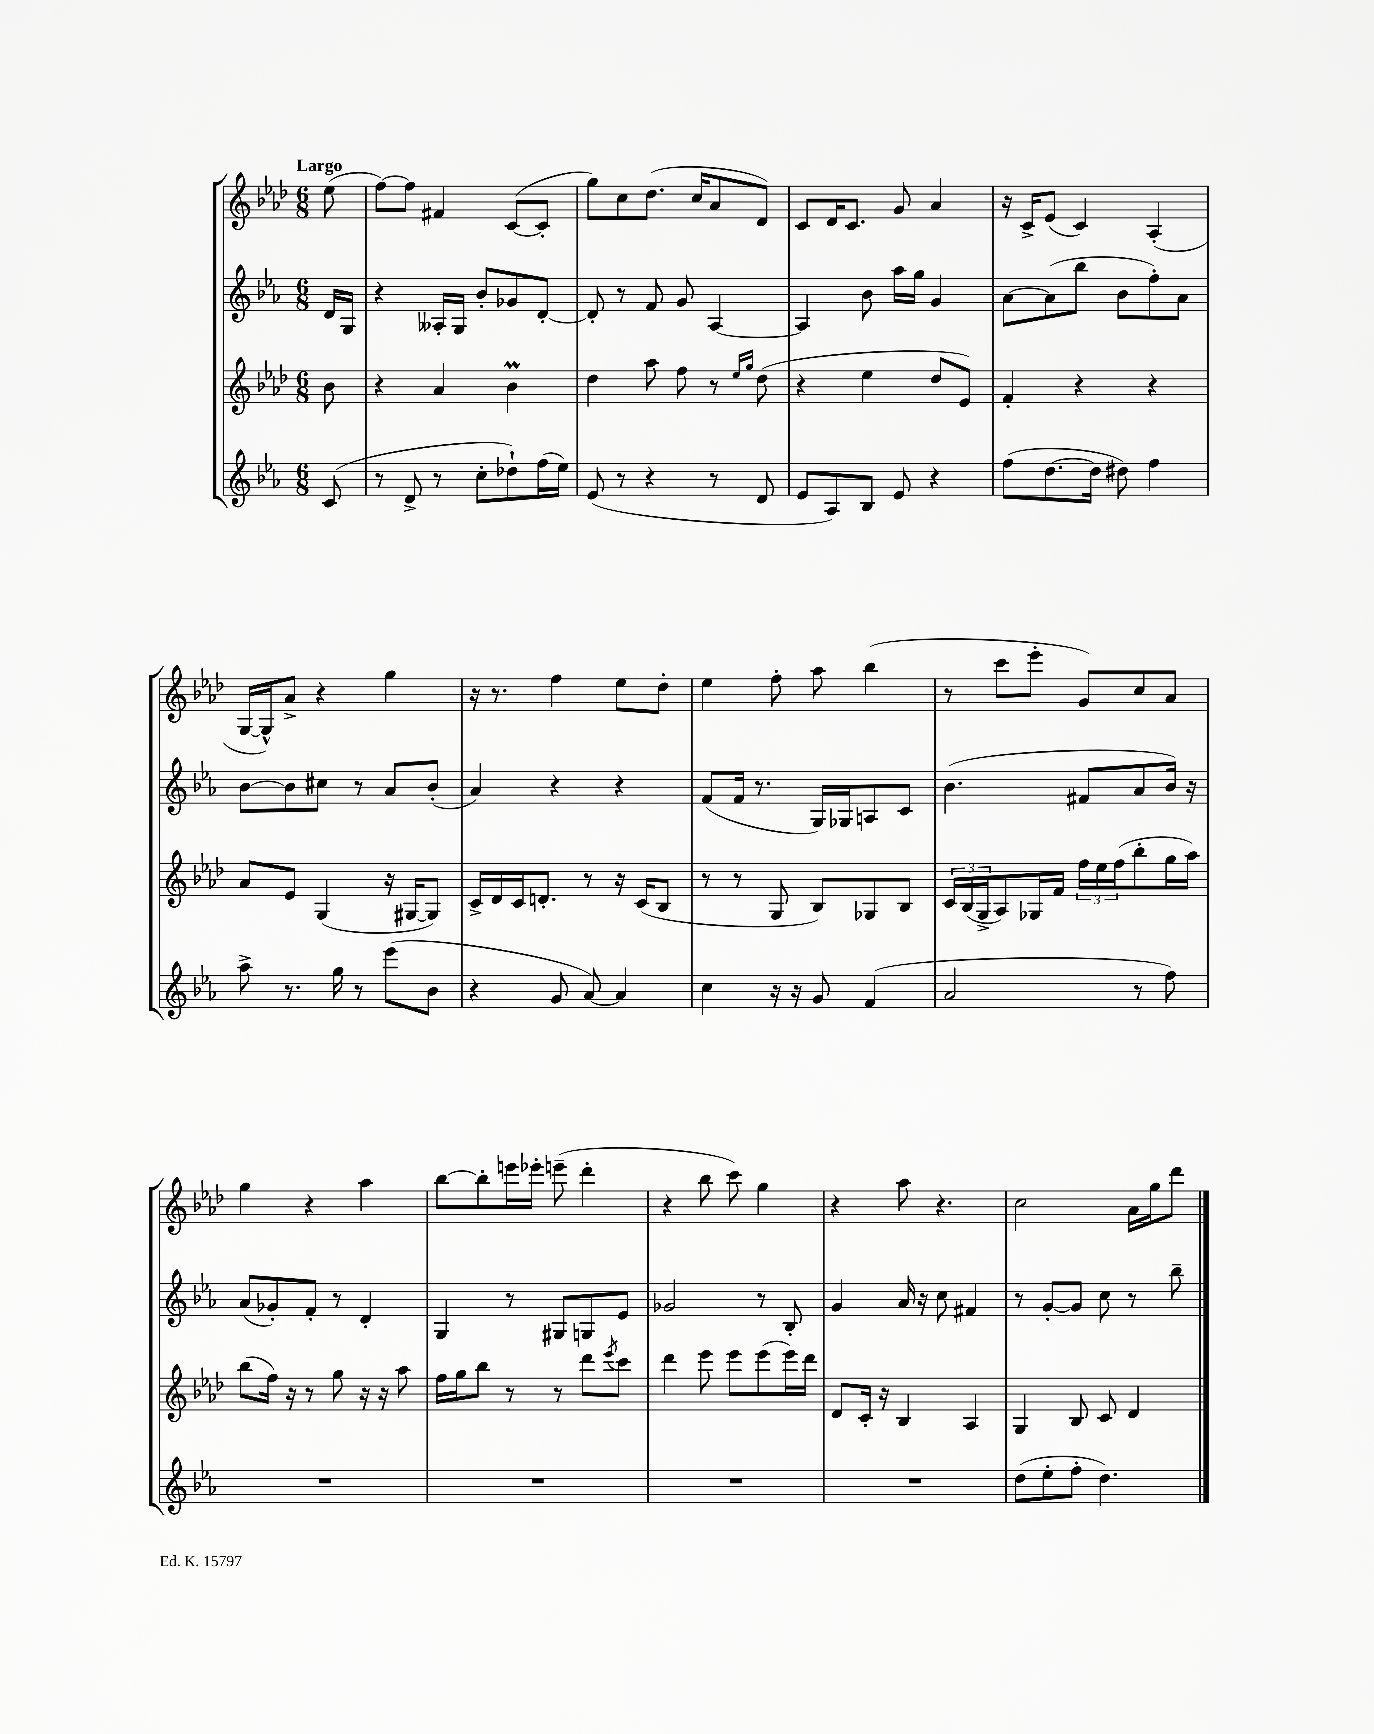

**kern	**kern	**kern	**kern
*part4	*part3	*part2	*part1
*staff4	*staff3	*staff2	*staff1
*clefG2	*clefG2	*clefG2	*clefG2
*k[b-e-a-]	*k[b-e-a-d-]	*k[b-e-a-]	*k[b-e-a-d-]
*M6/8	*M6/8	*M6/8	*M6/8
=	=	=	=
!	!	!	!LO:TX:a:B:t=Largo
(8c/	8b-\	16d/LL	(8ee-\
.	.	16G/JJ	.
=1	=1	=1	=1
8r	4r	4r	[8ff\L)
8d^/	.	.	8ff\J]
8r	4a-/	16A--X'/LL	4f#X/
.	.	16G/JJ	.
8cc'\L	.	8b-'/L	.
8dd-X`\)	4b-M\	8g-X/	([8c/L
(16ff\L	.	[8d'/J	8c'/J]
16ee-\JJ)	.	.	.
=2	=2	=2	=2
(8e-/	4dd-\	8d'/]	8gg\L)
8r	.	8r	8cc\
4r	8aa-\	8f/	(8.dd-\J
.	8ff\	8g/	.
.	.	.	16cc/KL
8r	8r	[4A-/	8a-/
.	16qqee-/LL	.	.
.	16qqgg/JJ	.	.
8d/	(8dd-\	.	8d-/J)
=3	=3	=3	=3
8e-/L	4r	4A-/]	8c/L
8A-/)	.	.	16d-/K
.	.	.	8.c/J
8B-/J	4ee-\	8b-\	.
8e-/	.	16aa-\LL	8g/
.	.	16gg\JJ	.
4r	8dd-/L	4g/	4a-/
.	8e-/J)	.	.
=4	=4	=4	=4
(8ff\L	4f'/	[8a-\L	16r
.	.	.	16c^/KL
[8.dd\	.	(8a-\]	(8e-/J
.	4r	8bb-\J	4c/)
16dd\Jk]	.	.	.
8dd#X\)	.	8b-\L	.
4ff\	4r	8ff'\)	(4A-'/
.	.	8a-\J	.
!!LO:LB:g=z
=5	=5	=5	=5
8aa-^\	8a-/L	[8b-\L	[16G/LL
.	.	.	16G^^/J])
8.r	8e-/J	8b-\]	8a-^/J
.	(4G/	8cc#X\J	4r
16gg\	.	.	.
8r	.	8r	.
(8eee-\L	16r	8a-/L	4gg\
.	[16G#X/KL	.	.
8b-\J	8G#/J])	(8b-'/J	.
=6	=6	=6	=6
4r	16c^/LL	4a-/)	16r
.	16d-/	.	8.r
.	16c/J	.	.
.	8.dn'/J	.	.
8g/	.	4r	4ff\
[8a-/)	8r	.	.
4a-/]	16r	4r	8ee-\L
.	(16c/KL	.	.
.	8B-/J	.	8dd-'\J
=7	=7	=7	=7
4cc\	8r	(8f/L	4ee-\
.	8r	16f/Jk	.
.	.	8.r	.
16r	8G/	.	8ff'\
16r	.	.	.
8g/	8B-/L)	16G/LL)	8aa-\
.	.	16G-X/J	.
(4f/	8G-X/	8An/	(4bb-\
.	8B-/J	8c/J	.
=8	=8	=8	=8
2a-/	24c/LL	(4.b-\	8r
.	(24B-/	.	.
.	24G^/J	.	.
.	8A-/)	.	8ccc\L
.	16G-X/L	.	8eee-'\J
.	16f/JJ	.	.
.	24ff\LL	8f#X/L	8g/L)
.	24ee-\	.	.
.	(24ff\J	.	.
8r	8bb-'\	8a-/	8cc/
8ff\)	16gg\L	16b-/Jk)	8a-/J
.	16aa-\JJ)	16r	.
!!LO:LB:g=z
=9	=9	=9	=9
2.r	(8bb-\L	(8a-/L	4gg\
.	16ff\Jk)	8g-X'/)	.
.	16r	.	.
.	8r	8f'/J	4r
.	8gg\	8r	.
.	16r	4d'/	4aa-\
.	16r	.	.
.	8aa-\	.	.
=10	=10	=10	=10
2.r	16ff\LL	4G/	[8bb-\L
.	16gg\J	.	.
.	8bb-\J	.	8bb-'\]
.	8r	8r	16eeen\L
.	.	.	16eee-X'\JJ
.	8r	8G#X/L	(8eeen~\
.	8ddd-\L	8Gn/	4ddd-'\
.	8qeee-/	.	.
.	8ccc\J	8e-/J	.
=11	=11	=11	=11
2.r	4ddd-\	2g-X/	4r
.	8eee-\	.	8bb-\
.	8eee-\L	.	8ccc\)
.	(8eee-\	8r	4gg\
.	16eee-\L)	8B-'/	.
.	16ddd-\JJ	.	.
=12	=12	=12	=12
2.r	8d-/L	4g/	4r
.	16c'/Jk	.	.
.	16r	.	.
.	4B-/	16a-/	8aa-\
.	.	16r	.
.	.	8cc\	4.r
.	4A-/	4f#X/	.
=13	=13	=13	=13
(8dd\L	4G/	8r	2cc\
8ee-'\	.	[8g'/L	.
8ff'\J	8B-/	8g/J]	.
4.dd\)	8c/	8cc\	.
.	4d-/	8r	16a-\LL
.	.	.	16gg\J
.	.	8bb-~\	8ddd-\J
==	==	==	==
*-	*-	*-	*-
